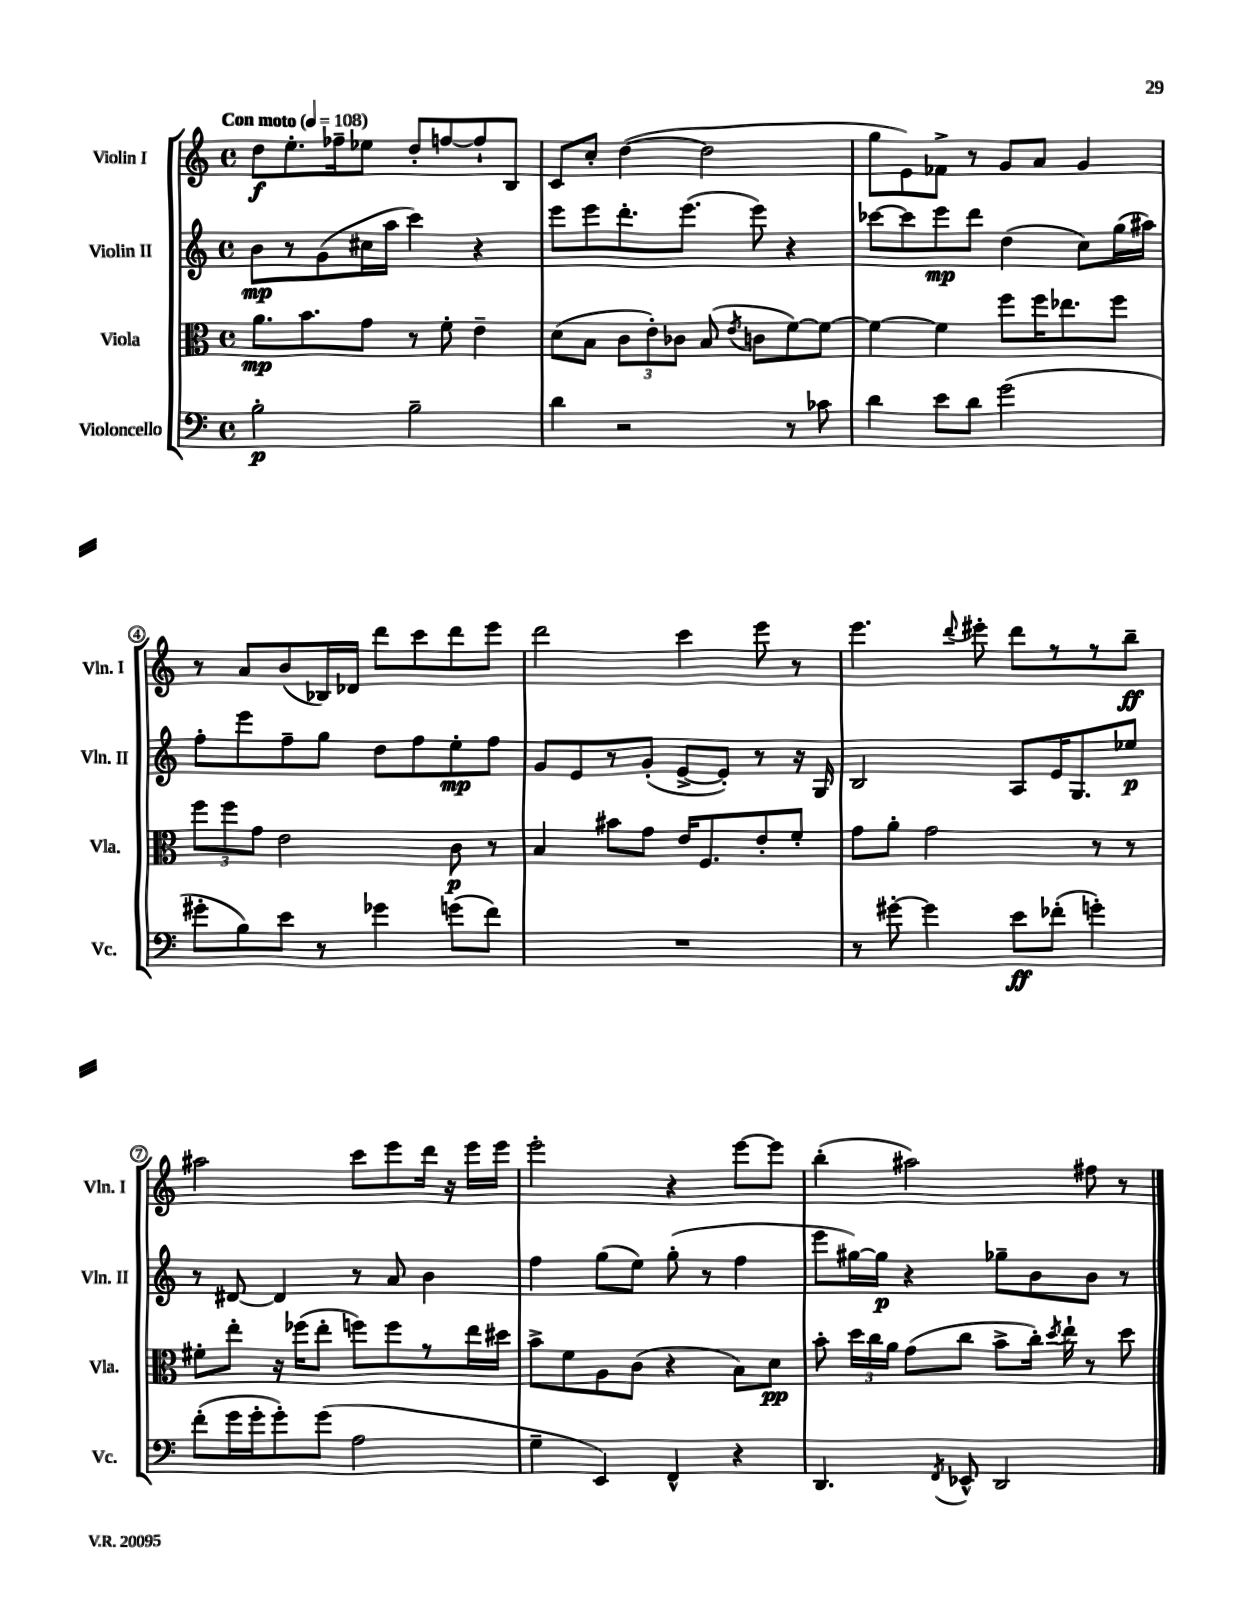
<<
\new StaffGroup <<
\new Staff = "s0" \with { instrumentName = "Violin I" shortInstrumentName = "Vln. I" } {
    \clef treble \key c \major \defaultTimeSignature \time 4/4 \tempo "Con moto" 4 = 108
    \autoBeamOff d''8[\f e''8.-. fes''16-- ees''8] d''8[-. f''8~ f''8-! b8] |
    c'8[ c''8]-. d''4~( d''2 |
    g''8[ e'8) fes'8]-> r8 g'8[ a'8] g'4 |
    r8 a'8[ b'8( bes16) des'16] d'''8[ c'''8 d'''8 e'''8] |
    d'''2 c'''4 e'''8 r8 |
    e'''4. \appoggiatura { d'''8 } eis'''8-. d'''8[ r8 r8 b''8]--\ff |
    ais''2 c'''8[ e'''8 d'''16] r16 e'''16[ e'''16] |
    e'''2-. r4 e'''8[~ e'''8] |
    b''4-.( ais''2) fis''8 r8 \bar "|." |
}
\new Staff = "s1" \with { instrumentName = "Violin II" shortInstrumentName = "Vln. II" } {
    \clef treble \key c \major \defaultTimeSignature \time 4/4
    \autoBeamOff b'8[\mp r8 g'8( cis''16 a''16] c'''4) r4 |
    e'''8[ e'''8 d'''8.-. e'''8.]( e'''8) r4 |
    ces'''8[~ ces'''8 e'''8\mp d'''8] d''4( c''8[) g''16( ais''16]) |
    f''8[-. e'''8 f''8-- g''8] d''8[ f''8 e''8-.\mp f''8] |
    g'8[ e'8 r8 g'8]-.( e'8[~-> e'8]-.) r8 r16 g16 |
    b2 a8[ e'16 g8. ees''8]\p |
    r8 dis'8~ dis'4 r8 a'8 b'4 |
    f''4 g''8[( e''8]) g''8-.( r8 f''4 |
    e'''8[ gis''16~) gis''16]\p r4 ges''8[-- b'8 b'8] r8 \bar "|." |
}
\new Staff = "s2" \with { instrumentName = "Viola" shortInstrumentName = "Vla." } {
    \clef alto \key c \major \defaultTimeSignature \time 4/4
    \autoBeamOff a'8.[\mp b'8. g'8] r8 f'8-. e'4-- |
    d'8[( b8] \tuplet 3/2 { c'8[ e'8-.) ces'8] } b8( \acciaccatura { e'8 } c'8[ f'8~) f'8]~ |
    f'4~ f'4 f''8[ f''16 ees''8. f''8] |
    \tuplet 3/2 { f''8[ f''8 g'8] } e'2 c'8\p r8 |
    b4 bis'8[ g'8] e'16[ f8. e'8-. f'8]-. |
    g'8[ a'8]-. g'2 r8 r8 |
    fis'8[-. e''8]-. r16 fes''16[( e''8]-. f''8[) f''8 r8 e''16 dis''16] |
    b'8[-> f'8 a8 c'8]( r4 b8[) d'8]\pp |
    b'8-. \tuplet 3/2 { d''16[ c''16 a'16] } g'8[( c''8] b'8[-> c''16]-.) \acciaccatura { d''8 } e''16-! r8 d''8 \bar "|." |
}
\new Staff = "s3" \with { instrumentName = "Violoncello" shortInstrumentName = "Vc." } {
    \clef bass \key c \major \defaultTimeSignature \time 4/4
    \autoBeamOff b2-.\p b2-- |
    d'4 r2 r8 ces'8 |
    d'4 e'8[ d'8] g'2( |
    gis'8[-. b8) e'8] r8 ges'4 g'8[( f'8]) |
    R1 |
    r8 gis'8~-. gis'4 e'8[\ff fes'8]-.( g'4-.) |
    f'8[-.( g'16 g'16-. g'8-.) g'8]( a2 |
    g4-- e,4) f,4-^ r4 |
    d,4. \acciaccatura { f,8 } ees,8-^ d,2 \bar "|." |
}
>>
>>
\layout { \context { \Score \override BarNumber.stencil = #(make-stencil-circler 0.1 0.3 ly:text-interface::print) } }
